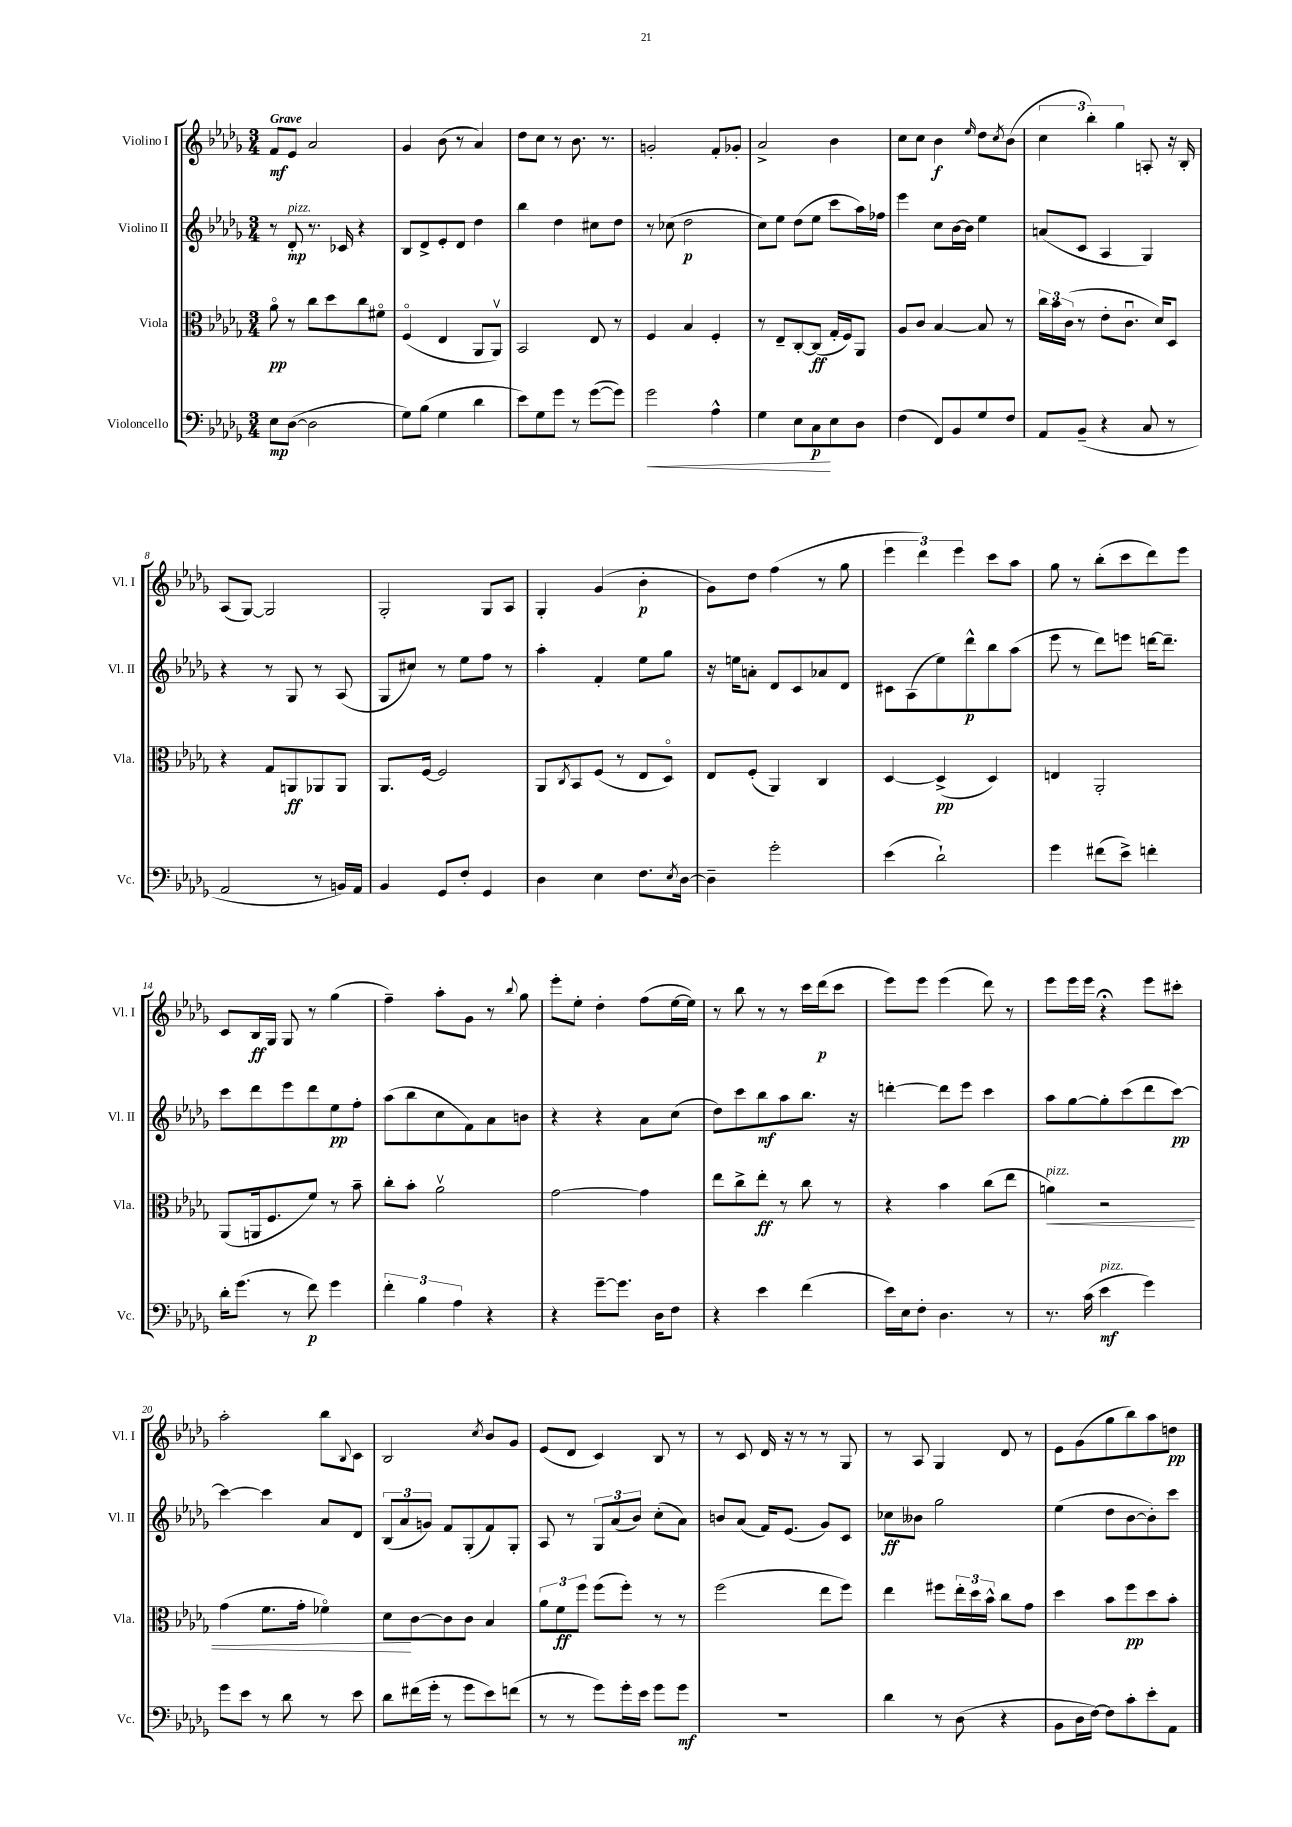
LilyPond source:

<<
\new StaffGroup <<
\new Staff = "s0" \with { instrumentName = "Violino I" shortInstrumentName = "Vl. I" } {
    \clef treble \key des \major \numericTimeSignature \time 3/4 \tempo "Grave"
    f'8\mf ees'8 aes'2 |
    ges'4 bes'8( r8 aes'4) |
    des''8 c''8 r8 bes'8. r8. |
    g'2-. f'8-. ges'8-. |
    aes'2-> bes'4 |
    c''8 c''8 bes'4\f \grace { ees''16 } des''8 \acciaccatura { c''8 } bes'8( |
    \tuplet 3/2 { c''4 bes''4-.) ges''4 } a8-. r16 bes16-. |
    aes8( ges8~) ges2 |
    ges2-. ges8 aes8 |
    ges4-. ges'4( bes'4-.\p |
    ges'8) des''8 f''4( r8 ges''8 |
    \tuplet 3/2 { ees'''4 des'''4) ees'''4 } c'''8 aes''8 |
    ges''8 r8 bes''8-.( c'''8 des'''8) ees'''8 |
    c'8 bes16\ff ges16 ges8 r8 ges''4( |
    f''4--) aes''8-. ges'8 r8 \appoggiatura { bes''8 } ges''8 |
    ees'''8-. ees''8-. des''4-. f''8( ees''16~ ees''16) |
    r8 bes''8 r8 r8 c'''16 des'''16\p( c'''8 |
    ees'''8) ees'''8 ees'''4( des'''8) r8 |
    ees'''8 ees'''16 ees'''16 r4\fermata ees'''8 cis'''8-. |
    aes''2-. bes''8 \appoggiatura { bes8 } c'8 |
    bes2 \acciaccatura { c''8 } bes'8 ges'8 |
    ees'8( des'8 c'4) bes8 r8 |
    r8 c'8 des'16 r16 r8 r8 ges8 |
    r8 aes8 ges4 des'8 r8 |
    ees'8 ges'8( ges''8 bes''8) aes''8 d''8\pp \bar "|." |
}
\new Staff = "s1" \with { instrumentName = "Violino II" shortInstrumentName = "Vl. II" } {
    \clef treble \key des \major \numericTimeSignature \time 3/4
    r8 des'8-.\mp^\markup { \italic "pizz." } r8. ces'16 r4 |
    bes8 des'8-> ees'8-. des'8 des''4 |
    bes''4 des''4 cis''8 des''8 |
    r8 ces''8( des''2\p |
    c''8) ees''8 des''8( ees''8 c'''8 aes''16) fes''16 |
    ees'''4 c''8 bes'16~ bes'16 ees''4 |
    a'8( c'8 aes4 ges4) |
    r4 r8 ges8 r8 aes8( |
    ges8 cis''8) r8 ees''8 f''8 r8 |
    aes''4-. f'4-. ees''8 ges''8 |
    r16 e''16 a'8-. des'8 c'8 aes'8 des'8 |
    cis'8 aes8( ees''8) des'''8-^\p bes''8 aes''8( |
    ees'''8 r8 des'''8) e'''8 d'''16~ d'''8.-- |
    c'''8 des'''8 ees'''8 des'''8 ees''8\pp f''8-. |
    aes''8( bes''8 c''8 f'8) aes'8 b'8 |
    r4 r4 aes'8 c''8( |
    des''8) c'''8 bes''8\mf aes''8 bes''8. r16 |
    d'''4~-. d'''8 ees'''8 c'''4 |
    aes''8 ges''8~ ges''8-. c'''8( des'''8 c'''8~\pp) |
    c'''4~ c'''4 aes'8 des'8 |
    \tuplet 3/2 { bes8( aes'8 g'8) } f'8 ges8-.( f'8) ges8-. |
    aes8 r8 \tuplet 3/2 { ges8 aes'8( bes'8) } c''8-.( aes'8) |
    b'8 aes'8( f'16) ees'8.( ges'8) c'8 |
    ces''8\ff beses'8 ges''2 |
    ees''4( des''8 bes'8~ bes'8-.) c'''8 \bar "|." |
}
\new Staff = "s2" \with { instrumentName = "Viola" shortInstrumentName = "Vla." } {
    \clef alto \key des \major \numericTimeSignature \time 3/4
    aes'8\flageolet\pp r8 c''8 des''8 c''8 fis'8\flageolet |
    f4\flageolet( ees4 aes,8 aes,8\upbow) |
    bes,2 ees8 r8 |
    f4 bes4 f4-. |
    r8 ees8-- c8~-. c8\ff( ges16-. f16) aes,8 |
    aes8 c'8 bes4~ bes8 r8 |
    \tuplet 3/2 { c''16 bes'16 c'16( } r8 ees'8-. c'8.\downbow des'16) des8 |
    r4 ges8 a,8\ff aes,8 aes,8 |
    aes,8. f16~ f2 |
    aes,8 \acciaccatura { c8 } bes,8 f8( r8 ees8 des8\flageolet) |
    ees8 f8-.( aes,4) c4 |
    des4~ des4->\pp( des4) |
    e4 aes,2-. |
    aes,8( a,16 f8. f'8) r8 bes'8-- |
    c''8-. bes'8-. aes'2\upbow |
    ges'2~ ges'4 |
    ees''8 c''8-> ees''8-.\ff r8 c''8 r8 |
    r4 bes'4 c''8( ees''8 |
    a'4\<^\markup { \italic "pizz." }) r2 |
    ges'4( f'8. ges'16-. fes'4\flageolet) |
    des'8\! c'8~ c'8 c'8 bes4 |
    \tuplet 3/2 { aes'8 f'8\ff f''8 } f''8( f''8-.) r8 r8 |
    f''2( ees''8 f''8) |
    ees''4 fis''8 \tuplet 3/2 { ees''16-. des''16 bes'16-^ } c''8 ges'8 |
    des''4 bes'8 f''8\pp des''8 bes'8-. \bar "|." |
}
\new Staff = "s3" \with { instrumentName = "Violoncello" shortInstrumentName = "Vc." } {
    \clef bass \key des \major \numericTimeSignature \time 3/4
    ees8\mp des8~( des2 |
    ges8) bes8( ges4 des'4 |
    ees'8) ges8 ges'8 r8 ges'8~( ges'8) |
    ges'2\< aes4-^ |
    ges4 ees8 c8\p\! ees8 des8 |
    f4( f,8) bes,8 ges8 f8 |
    aes,8 bes,8--( r4 c8 r8 |
    aes,2 r8 b,16) aes,16 |
    bes,4 ges,8 f8-. ges,4 |
    des4 ees4 f8. \acciaccatura { ees8 } des16~ |
    des4-- ges'2-. |
    ees'4( des'2-!) |
    ges'4 fis'8( ees'8->) f'4-. |
    des'16-. ges'8.( r8 f'8\p) ges'4 |
    \tuplet 3/2 { f'4-. bes4 aes4 } r4 |
    r4 ges'8~-- ges'8. des16 f8 |
    r4 ees'4 f'4( |
    ees'16) ees16 f8-. des4. r8 |
    r8. c'16( ees'4\mf^\markup { \italic "pizz." } ges'4) |
    ges'8 ees'8 r8 des'8 r8 ees'8 |
    des'8 fis'16( ges'16-. r8 ges'8 ees'8) f'8( |
    r8 r8 ges'8) ges'16-. ees'16 ges'8 ges'8\mf |
    R2. |
    des'4 r8 des8( r4 |
    bes,8 des16 f16~) f8 c'8-. ees'8-. aes,8 \bar "|." |
}
>>
>>
